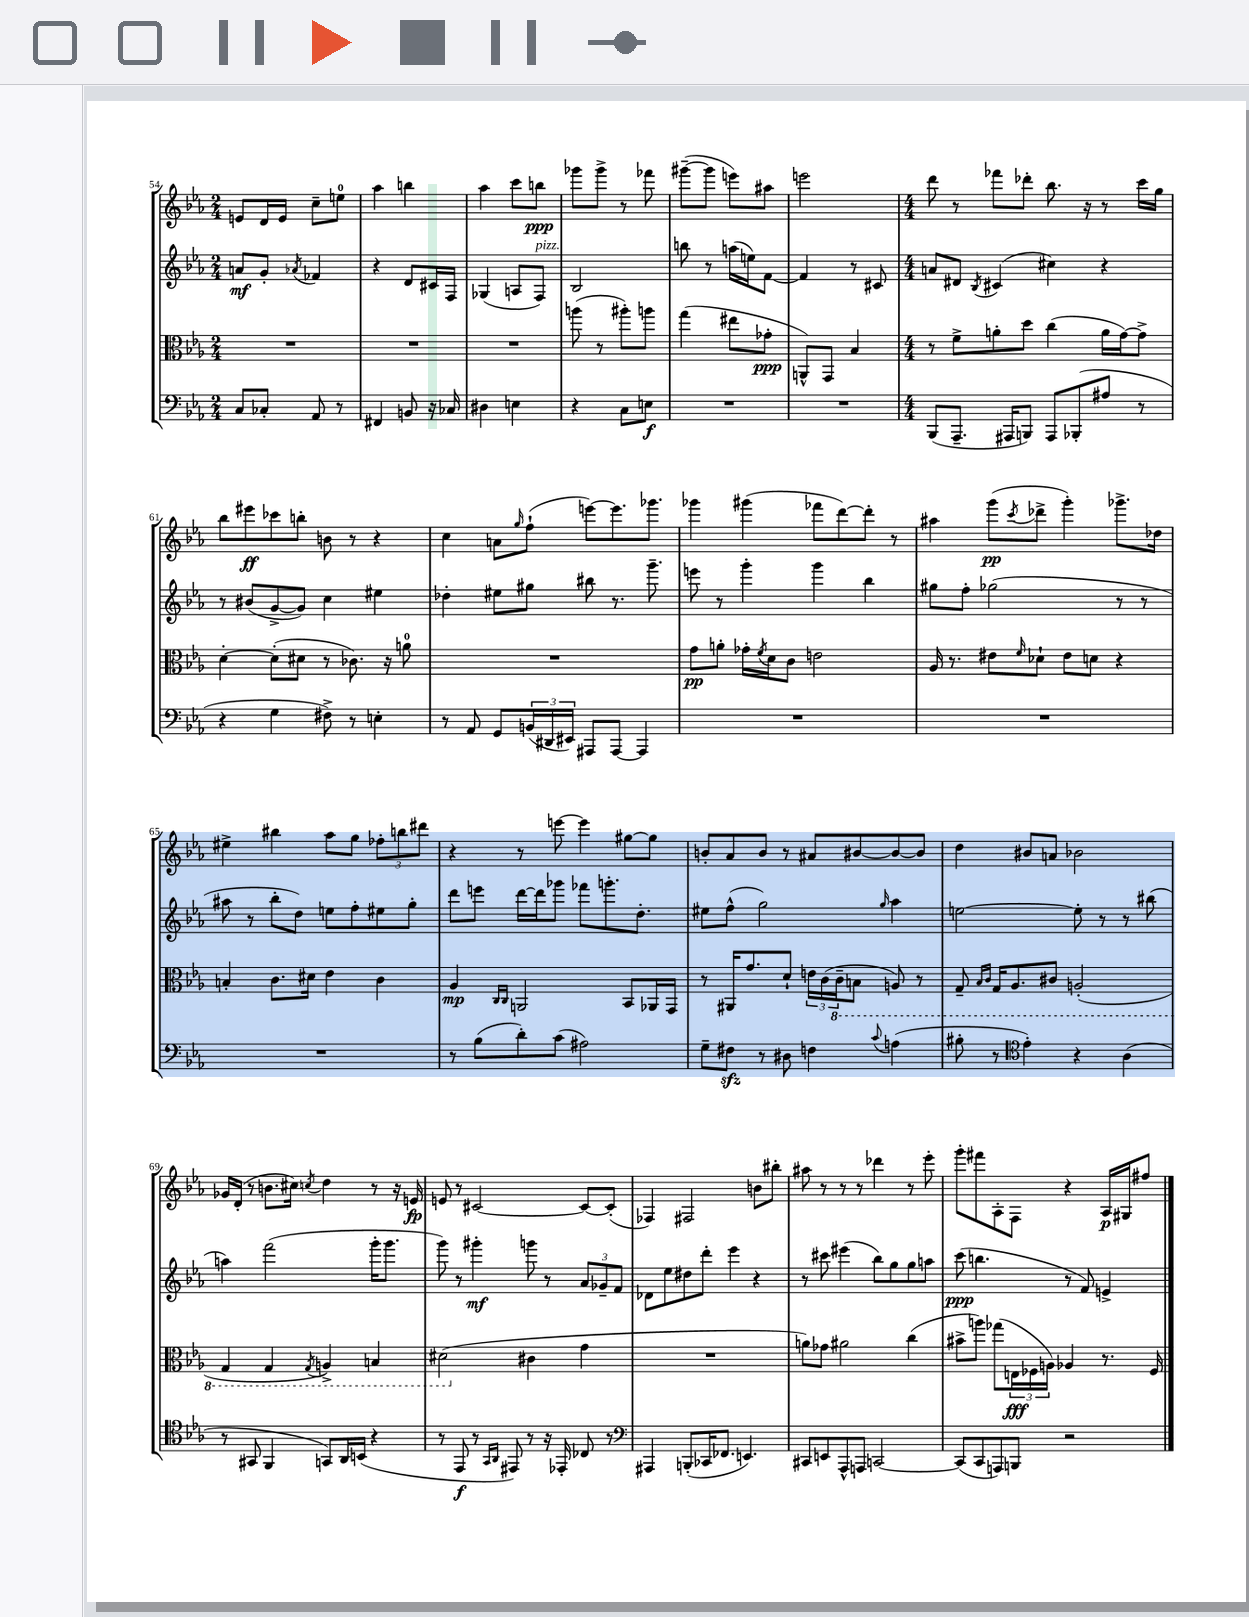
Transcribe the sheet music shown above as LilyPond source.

<<
\new StaffGroup <<
\new Staff = "s0" {
    \clef treble \key ees \major \numericTimeSignature \time 2/4
    e'8 d'16 e'16 c''8-- e''8-0 |
    aes''4 b''4 |
    aes''4 c'''8 b''8\ppp |
    ges'''8 ges'''8-> r8 fes'''8 |
    gis'''8~--( gis'''8 e'''8) ais''8 |
    e'''2 |
    \numericTimeSignature \time 4/4 d'''8 r8 fes'''8 des'''8-. bes''8. r16 r8 c'''16 g''16 |
    bes''8 eis'''8\ff ces'''8 b''8-. b'8 r8 r4 |
    c''4 a'8 \grace { g''16 } f''8-!( e'''8~) e'''8. ges'''8. |
    ges'''4 gis'''4( fes'''8 d'''8~) d'''8-. r8 |
    ais''4 g'''8\pp( \acciaccatura { c'''8 } des'''8-> g'''4-.) ges'''8.-> des''16 |
    eis''4-> bis''4 aes''8 g''8 \tuplet 3/2 { fes''8-. b''8 dis'''8 } |
    r4 r8 e'''8~ e'''4 gis''8~ gis''8 |
    b'8-. aes'8 b'8 r8 ais'8 bis'8~ bis'8~ bis'8 |
    d''4 bis'8 a'8 bes'2 |
    ges'16 d'16-.( r8 b'8. cis''16) \acciaccatura { c''8 } d''4 r8 r16 e'16\fp |
    e'8 r8 cis'2~ cis'8~ cis'8-.( |
    fes4) fis2 b'8 bis''8-. |
    ais''8 r8 r8 r8 des'''4 r8 ees'''8-. |
    g'''8-. fis'''8 aes8-. f8 r4 aes16\p gis16 fis''8 \bar "|." |
}
\new Staff = "s1" {
    \clef treble \key ees \major \numericTimeSignature \time 2/4
    a'8\mf g'8-. \acciaccatura { aes'8 } fes'4 |
    r4 d'8 cis'16 f16 |
    ges4( a8 f8^\markup { \italic "pizz." }) |
    bes2 |
    b''8 r8 a''16( e''16) f'8~ |
    f'4 r8 cis'8 |
    \numericTimeSignature \time 4/4 a'8 dis'8 \acciaccatura { bes8 } cis'4( cis''4) r4 |
    r8 bis'8( g'8~-> g'8) c''4 eis''4 |
    des''4-. eis''8 gis''8 bis''8 r8. g'''8.-- |
    e'''8 r8 g'''4-. g'''4 bes''4 |
    gis''8 f''8-. ges''2( r8 r8 |
    ais''8 r8 bes''8-. d''8) e''8 f''8-. eis''8 g''8-. |
    d'''8 e'''8 d'''16~ d'''16 ges'''8 fes'''8 g'''8.-. d''8.-. |
    eis''8 f''8-^( g''2) \grace { g''16 } aes''4 |
    e''2~ e''8-. r8 r8 bis''8( |
    a''4) f'''2( g'''16-. g'''8. |
    g'''8) r8 gis'''4-.\mf g'''8 r8 \tuplet 3/2 { aes'8 ges'8-- f'8 } |
    des'8 ees''8 dis''8 d'''8-. ees'''4 r4 |
    r8 cis'''8 eis'''4( bes''8) g''8 g''8 a''8 |
    c'''8\ppp( b''4. r8 f'8) e'4-> \bar "|." |
}
\new Staff = "s2" {
    \clef alto \key ees \major \numericTimeSignature \time 2/4
    R2 |
    R2 |
    R2 |
    a''8( r8 ais''8-.) a''8 |
    g''4( eis''8 ges'8-.\ppp |
    a,8-^) g,8 bes4 |
    \numericTimeSignature \time 4/4 r8 f'8-> a'8-. d''8 c''4( a'16 g'16~) g'8-> |
    d'4~-. d'8-.( dis'8 r8 ces'8.) r16 a'8-0 |
    R1 |
    g'8\pp a'8-. ges'16-. \acciaccatura { f'8 } d'16 c'8 e'2 |
    aes16 r8. eis'8 \grace { f'16 } des'8-! eis'8 d'8 r4 |
    b4-. c'8. dis'16 ees'4 c'4 |
    aes4\mp \grace { c16 c16 } a,2 bes,8 aes,16 g,16 |
    r8 ais,16 g'8. d'8-! \tuplet 3/2 { e'16 c'16( \ottava #-1 c16-- } b,8 a,8) r8 |
    g,8-- \grace { bes,16 c16 } g,16 aes,8. cis8 a,2-.( |
    g,4 g,4 \acciaccatura { g,8 } a,4->) b,4 |
    dis2( \ottava #0 cis'4 g'4 |
    R1 |
    a'8) ges'8 ais'2 c''4( |
    bis'8-> a''8) ges''8( \tuplet 3/2 { e16\fff fes16 a16) } aes4 r8. fes16 \bar "|." |
}
\new Staff = "s3" {
    \clef bass \key ees \major \numericTimeSignature \time 2/4
    c8 ces8-. aes,8 r8 |
    fis,4 b,8 r16 ces16 |
    dis4 e4 |
    r4 c8 e8\f |
    R2 |
    R2 |
    \numericTimeSignature \time 4/4 bes,,8( aes,,8.-- ais,,16 b,,8) ais,,8 bes,,8-.( ais8 r8 |
    r4 g4 fis8->) r8 e4-. |
    r8 aes,8 g,8 \tuplet 3/2 { b,16( dis,16 eis,16) } ais,,8 ais,,8~ ais,,4 |
    R1 |
    R1 |
    R1 |
    r8 bes8( d'8-.) c'8( ais2) |
    g8-- fis8\sfz r8 dis8 f4 \appoggiatura { c'8 } a4( |
    bis8-. r8 \clef tenor ees'4-.) r4 aes4( |
    r8 gis,8 f,4 g,8) aes,16 b,16( r4 |
    r8 ees,8\f r8 \grace { g,16 aes,16 } eis,8) r8 r16 ees,16-. ces8 r8 |
    \clef bass ais,,4 b,,8-.( ces,16 fes,8. e,4.) |
    cis,8 e,8 aes,,8-^ a,,8 c,2~ |
    c,8( c,8 a,,8) b,,8 r2 \bar "|." |
}
>>
>>
\layout { \context { \Score currentBarNumber = #54 } }
